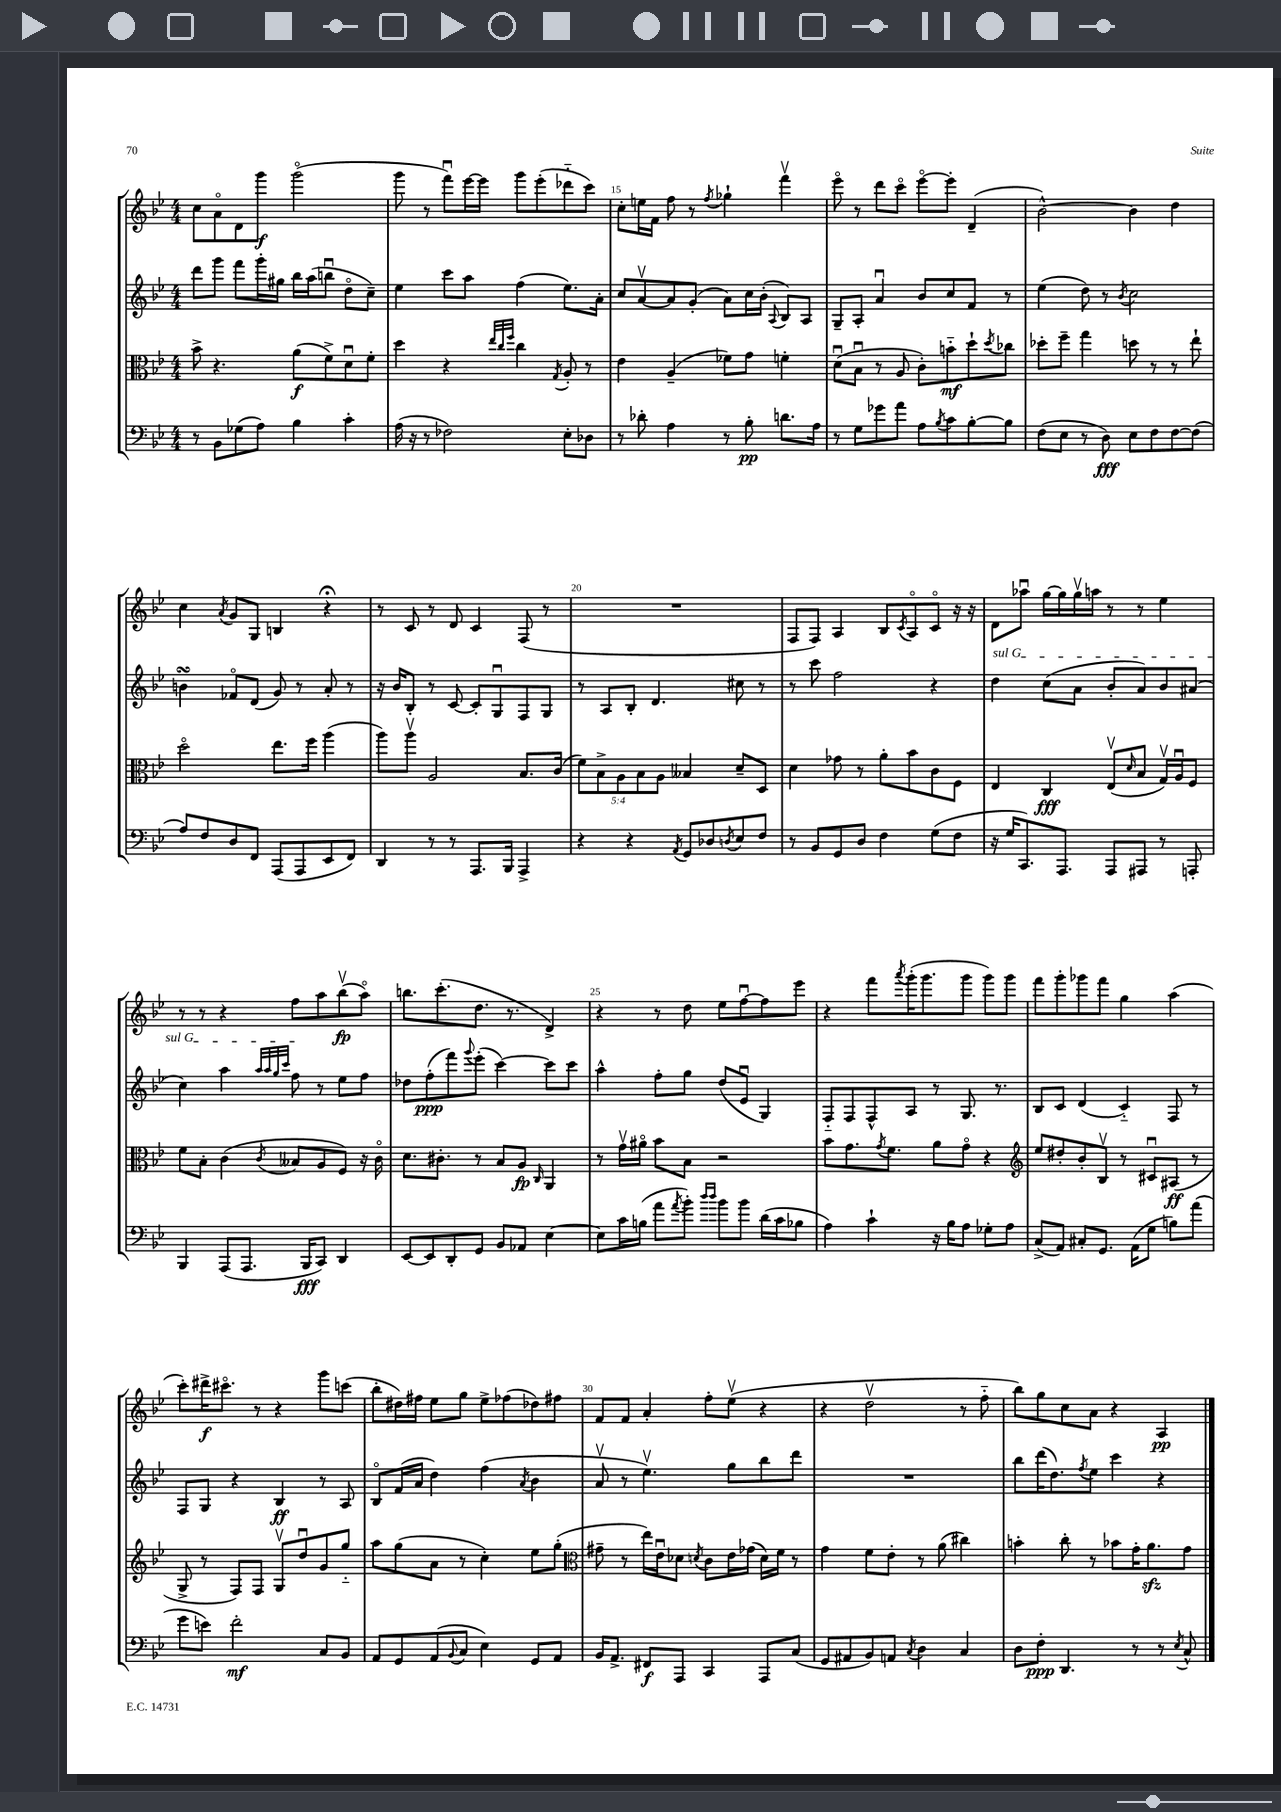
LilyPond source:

<<
\new StaffGroup <<
\new Staff = "s0" {
    \clef treble \key bes \major \numericTimeSignature \time 4/4
    c''8 a'8\flageolet d'8 g'''8\f g'''2\flageolet( |
    g'''8 r8 f'''8\downbow) ees'''16~ ees'''16 g'''8 ees'''8-.( des'''8-_ c'''8) |
    c''8-. e''16 f'16 f''8 r8 \acciaccatura { f''8 } ges''4-! f'''4\upbow |
    ees'''8\flageolet r8 d'''8 c'''8\flageolet ees'''8~\flageolet ees'''8-. d'4--( |
    bes'2~-^) bes'4 d''4 |
    c''4 \acciaccatura { a'8 } g'8 g8 b4 r4\fermata |
    r8 c'8 r8 d'8 c'4 f8( r8 |
    R1 |
    f8 f8) a4 bes8 \acciaccatura { c'8 } a8\flageolet c'8\flageolet r16 r16 |
    d'8 aes''8\downbow g''16~ g''16 g''16\upbow a''16 r8 r8 ees''4 |
    r8 r8 r4 f''8 a''8 bes''8\upbow\fp( a''8\flageolet) |
    b''8. c'''8.-.( d''8. r8. d'4->) |
    r4 r8 d''8 ees''8 f''8~\downbow f''8 ees'''8 |
    r4 f'''8 \acciaccatura { a'''8 } g'''16-.( g'''8. g'''8 g'''8) g'''8 |
    f'''8 g'''8-. ges'''8 f'''8 g''4 a''4( |
    c'''8-.) dis'''16->\f cis'''8.\flageolet r8 r4 g'''8 c'''8( |
    bes''8-. dis''16) fis''16 ees''8 g''8 ees''8-> fes''8( des''8) fis''8 |
    f'8 f'8 a'4-. f''8-. ees''8\upbow( r4 |
    r4 d''2\upbow r8 f''8-_ |
    bes''8) g''8 c''8 a'8 r4 a4\pp \bar "|." |
}
\new Staff = "s1" {
    \clef treble \key bes \major \numericTimeSignature \time 4/4
    d'''8 g'''8 f'''8 g'''16-. gis''16 bes''16 a''16( b''8\downbow d''8\flageolet c''8--) |
    ees''4 c'''8 a''8 f''4( ees''8.) a'16-. |
    c''8 a'8~\upbow a'8 g'8-.( a'8) c''16 bes'16-.( \appoggiatura { a8 } bes8) a8 |
    g8-- a8-. a'4\downbow bes'8 c''8 f'8 r8 |
    ees''4( d''8) r8 \acciaccatura { bes'8 } c''2 |
    b'4\turn fes'8\flageolet d'8( g'8) r8 a'8-. r8 |
    r16 bes'16 bes8-. r8 c'8~ c'8-. g8\downbow f8 g8 |
    r8 a8 bes8-. d'4. cis''8 r8 |
    r8 c'''8 f''2 r4 |
    \once \override TextSpanner.bound-details.left.text = \markup { \italic "sul G" } d''4\startTextSpan c''8( a'8 bes'8-. a'8) bes'8 ais'8( |
    c''4) a''4 \grace { a''32 a''32 g''32 c'''32 } f''8\stopTextSpan r8 ees''8 f''8 |
    des''8 f''8-.\ppp( f'''8) \appoggiatura { g'''8 } ees'''8-.( c'''4~) c'''8 c'''8 |
    a''4-^ f''8-. g''8 d''8( ees'8\downbow g4) |
    f8-_ f8 f8-^ a8 r8 g8. r8. |
    bes8 c'8 d'4( c'4-_) f8 r8 |
    f8 g8 r4 bes4\ff r8 a8 |
    bes8\flageolet f'16( a'16 d''4) f''4( \acciaccatura { a'8 } bes'4 |
    a'8\upbow r8 ees''4.\upbow) g''8 bes''8 d'''8 |
    R1 |
    bes''8 d'''16( d''8.) \acciaccatura { f''8 } ees''8 c'''4 r4 \bar "|." |
}
\new Staff = "s2" {
    \clef alto \key bes \major \numericTimeSignature \time 4/4 \override Staff.TupletNumber.text = #tuplet-number::calc-fraction-text
    bes'8-> r4. a'8\f( f'8->) d'8\downbow f'8-. |
    d''4 r4 \grace { ees''32 c''32 f''32 } c''4 \acciaccatura { g8 } a8-. r8 |
    ees'4 a4--( fes'8) g'8 f'4-. |
    d'8\downbow( bes8\downbow r8 a8 c'8-.) b'8-_\mf d''8-! \acciaccatura { d''8 } ces''8 |
    des''8-. f''8-- g''4 d''8 r8 r8 ees''8-! |
    d''2\flageolet ees''8. f''16 a''4( |
    a''8) a''8\upbow a2 bes8. c'16( |
    \tuplet 5/4 { f'8) bes8-> a8 bes8 a8 } beses4 d'8-- d8 |
    d'4 ges'8 r8 a'8-. bes'8 c'8 f8 |
    ees4 c4\fff ees8\upbow( \grace { d'16 } bes8 g16\upbow) a16\downbow f8 |
    f'8 bes8-. c'4( \acciaccatura { c'8 } beses8 a8 f8) r16 c'16\flageolet |
    d'8. cis'8.-. r8 bes8 a8\fp \grace { c16 } a,4 |
    r8 g'16\upbow ais'16\flageolet bes'8 bes8 r2 |
    bes'8 g'8. \acciaccatura { g'8 } f'8. a'8 g'8\flageolet r4 |
    \clef treble ees''8 dis''8-. bes'8-. bes8\upbow r8 cis'8\downbow ais8\ff( r8 |
    g8-> r8 f8) f8 g8\upbow d''8\downbow g'8 g''8-_ |
    a''8 g''8( a'8 r8 c''4-.) ees''8 g''8-.( |
    \clef alto gis'8-- r8 ees''16) ees'16\downbow des'8 \acciaccatura { d'8 } c'8 ees'16 ges'16( d'16) f'16 r8 |
    g'4 f'8 ees'8-. r8 a'8( cis''4) |
    b'4-. c''8-. r8 bes'8 g'16-. a'8.\sfz g'8 \bar "|." |
}
\new Staff = "s3" {
    \clef bass \key bes \major \numericTimeSignature \time 4/4
    r8 bes,8 ges8( a8) bes4 c'4-. |
    a16( r16 r8 fes2) ees8-. des8 |
    r8 des'8-. a4 r8 bes8-.\pp d'8. a16 |
    r8 g8 ges'8 a'8 a8 \acciaccatura { bes8 } c'8 bes8~-. bes8 |
    f8( ees8 r8 d8\fff) ees8 f8 f8~ f8( |
    a8) f8 d8 f,8 a,,8( a,,8 ees,8 f,8) |
    d,4 r8 r8 a,,8. bes,,16 a,,4-> |
    r4 r4 \acciaccatura { a,8 } g,8 des8 \acciaccatura { d8 } ees8 f8 |
    r8 bes,8 g,8 d8 f4 g8( f8 |
    r16 g16 c,8.) a,,8. a,,8 ais,,8 r8 a,,8-. |
    bes,,4 a,,8( a,,8. bes,,16\fff c,8) d,4 |
    ees,8~ ees,8 d,8-. g,8 bes,8 aes,8 ees4~ |
    ees8 c'16 b16( a'8 \acciaccatura { a'8 } bes'8-.) \grace { d''16 d''16 } bes'8 bes'8 d'16( c'16 bes8 |
    a4) c'4-! r16 bes16 a8 ges8-. a8 |
    c8->( a,8) cis8-. g,8. a,16( g8 b8) a'8( |
    g'8 e'8) f'2-.\mf c8 bes,8 |
    a,8 g,8 a,8( \appoggiatura { bes,8 } c8 ees4) g,8 a,8 |
    bes,16 a,8.-> fis,8\f a,,8 c,4 a,,8 c8( |
    g,8 ais,8 bes,8) a,8 \acciaccatura { c8 } d4 c4 |
    d8 f8-.\ppp d,4. r8 r8 \acciaccatura { ees8 } c8-^ \bar "|." |
}
>>
>>
\layout { \context { \Score currentBarNumber = #13 \override BarNumber.break-visibility = ##(#f #t #t) barNumberVisibility = #(every-nth-bar-number-visible 5) } }
